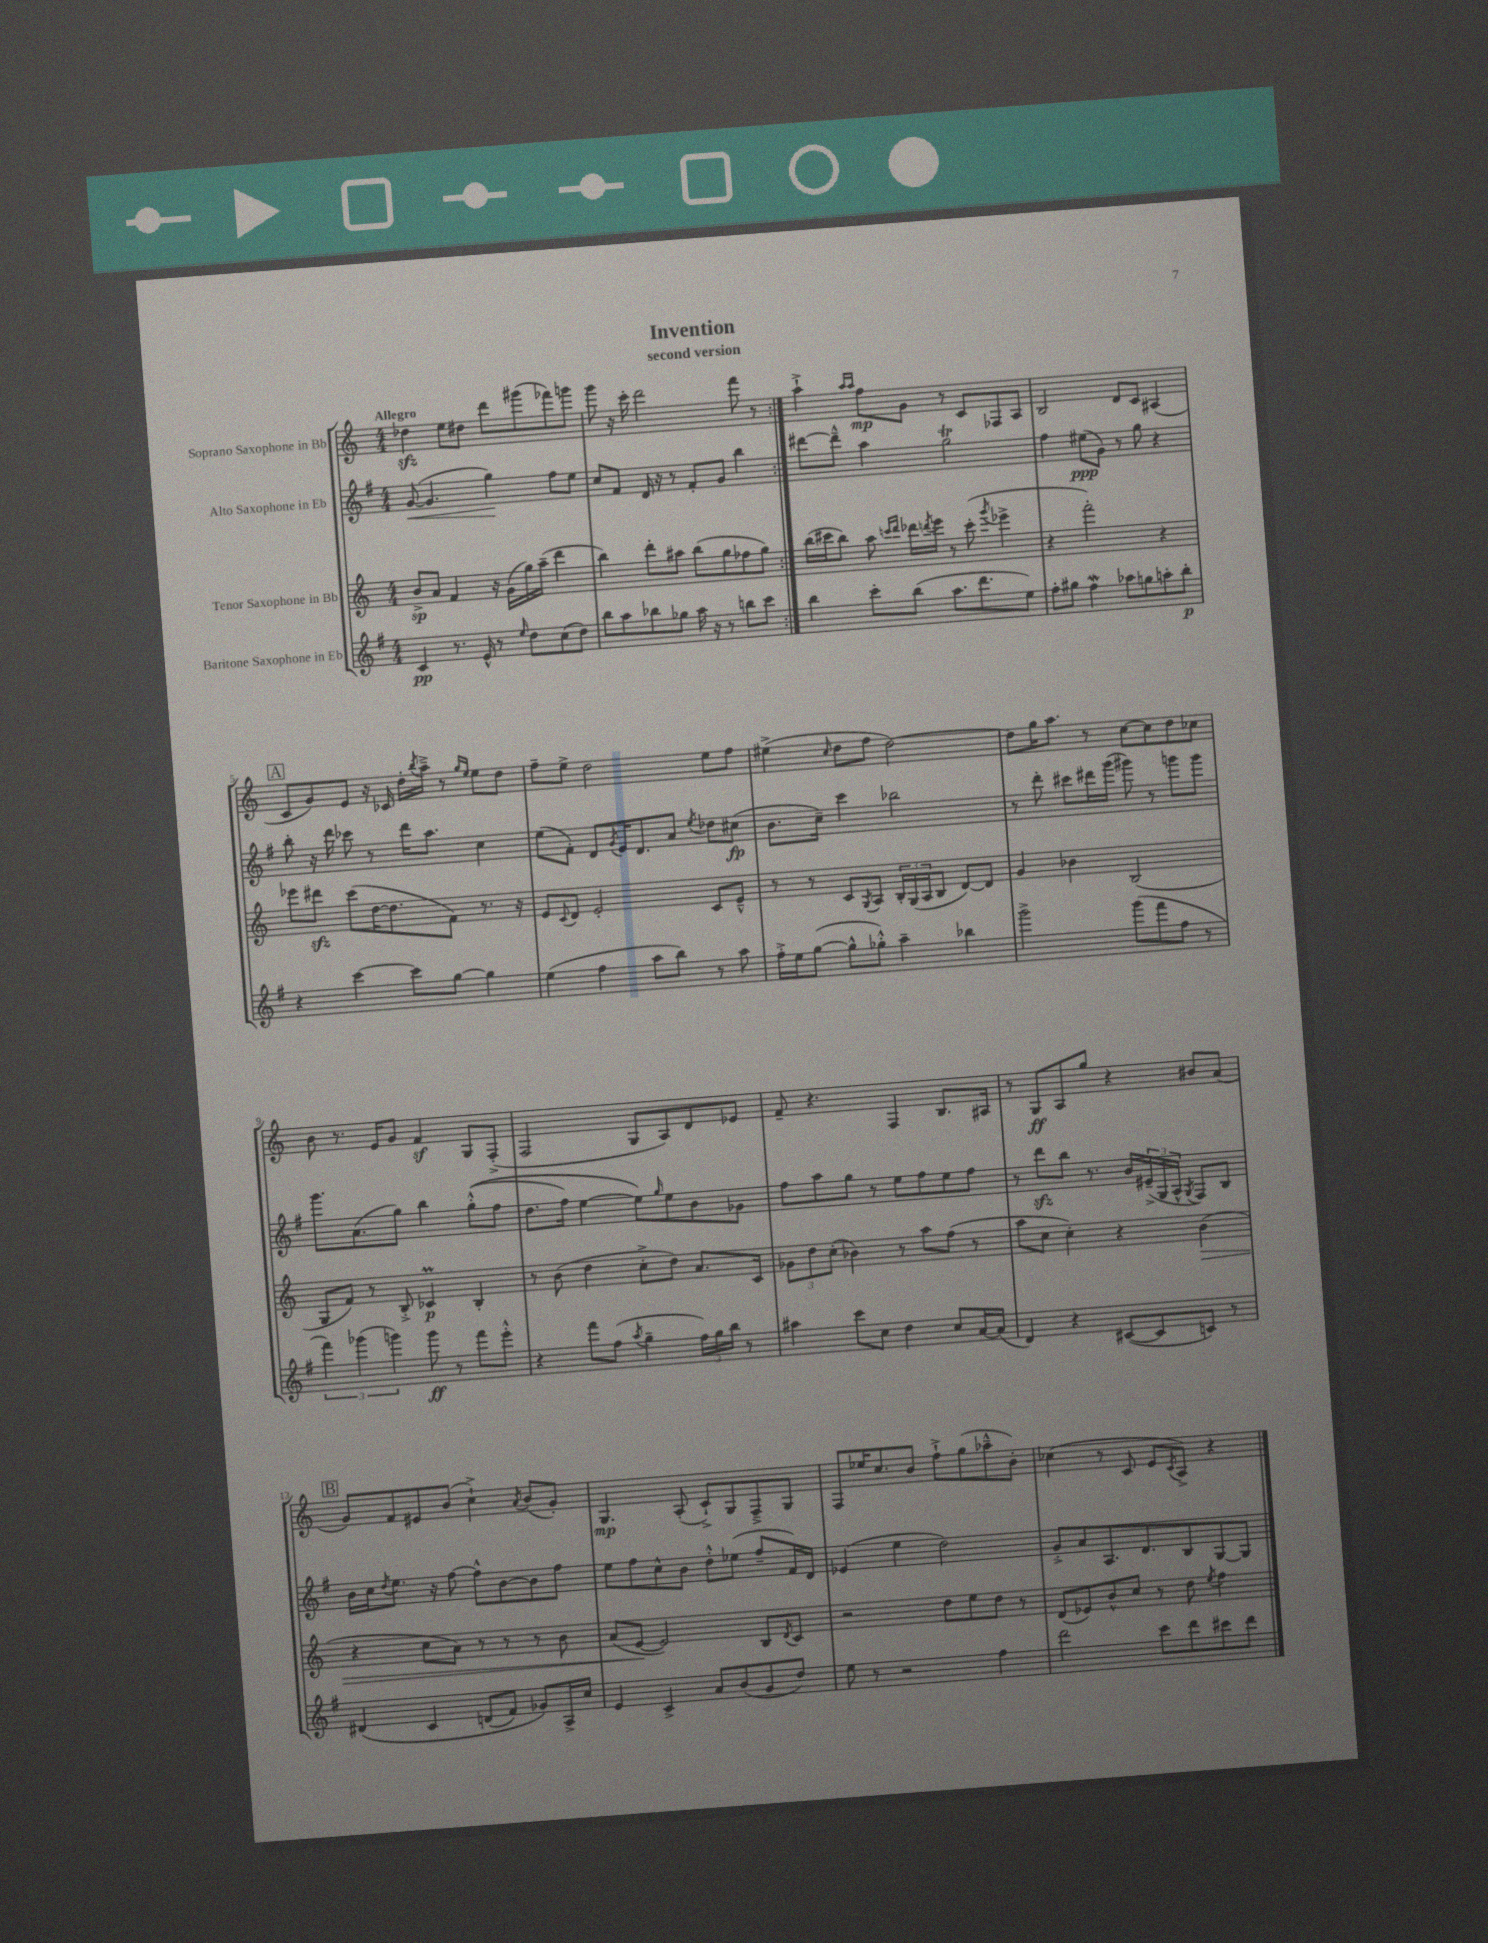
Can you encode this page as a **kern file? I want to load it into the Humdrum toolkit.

**kern	**kern	**kern	**kern
*staff4	*staff3	*staff2	*staff1
*clefG2	*clefG2	*clefG2	*clefG2
*k[f#]	*k[]	*k[f#]	*k[]
*M4/4	*M4/4	*M4/4	*M4/4
4c/	8b^/L	([8g/	4dd-\
.	8a/J	4.g/]	.
8.r	4f/	.	8ee\L
.	.	.	8dd#\J
16e^^/	.	.	.
8r	16r	4gg\)	8ddd\L
.	(16g\LL	.	.
16qqee/	.	.	.
8dd\L	16gg\)	.	(8ggg#\
.	(16aa~\JJ	.	.
(8cc\	4ddd\	8ff#\L	8fff-\)
8dd\J)	.	8ee\J	8ggg\J
=	=	=	=
8bb\L	4bb\)	8cc/L	8ggg\
8aa\	.	8f#/J	16r
.	.	.	16ccc'\
8bb-\	8ddd'\L	16d/	2ddd\
.	.	16r	.
8gg-\J	8aa#\J	8r	.
16aa\	(8bb\L	8f#'/L	.
16r	.	.	.
8r	8gg\	8g/J	.
8bb\L	8ff-\	4bb\	8fff\
8ccc\J	8gg\J)	.	8r
=:|!	=:|!	=:|!	=:|!
4bb\	(16bb\LL	[8ddd#\L	4aa`^\
.	16ccc#\J	.	.
.	8bb\J)	8ddd#~^^\]J	.
.	.	.	16qqaa/LL
.	.	.	16qqaa/JJ
8ccc'\L	8aa\	4aa\	8ff\L
.	16qqccc/LL	.	.
.	16qqddd/JJ	.	.
(8bb\J	16ddd-\LL	.	8g\J
.	8qddd/	.	.
.	16eee\JJ	.	.
8.aa\L	8r	2gg\	8r
.	(8ccc'\	.	8c/L
8.ddd\	.	.	.
.	8qggg/	.	.
.	4eee-^\	.	8F-/
8ee\J)	.	.	8A/J
=	=	=	=
8ff#'\L	4r	4ff#\	2B/
8gg#\J	.	.	.
4ff#\	2fff'\)	(8ee#\L	.
.	.	8g\J)	.
8aa-\L	.	8r	8d/L
8gg\	.	8gg\	8c/J
8aa'\	4r	4r	(4A#/
8bb'\J	.	.	.
=	=	=	=
4r	8eee-\L	8bb'\	8c/L
.	8ddd#\J	16r	8g/)
.	.	16ddd\	.
[4ccc\	(8ccc\L	8ccc-\	8e/J
.	[16dd\K	8r	16r
.	8.dd\]	.	16c-/
8ccc\]L	.	16ddd\LK	16dd'\LL
.	.	.	8qbb/
.	.	8.aa\J	16aa~^\JJ
[8gg\J	8f\J)	.	8r
.	.	.	16qqgg/LL
.	.	.	16qqee/JJ
4gg\]	8.r	4cc\	8ee\L
.	.	.	8dd\J
.	16r	.	.
=	=	=	=
(4ee\	8e/L	(8ee\L	8ff~\L
.	8qqc/	.	.
.	8d/J	8f#'\J)	8ee^\J
4ff#\	2e'/	8d/L	2dd\
.	.	8qg/	.
.	.	16e/K	.
.	.	8.d/	.
8aa\L	.	.	.
8bb\J)	.	8a/J	.
.	.	8qee/	.
8r	8c/L	8dd-\L	8ee\L
8aa\	8e~^^/J	(8cc#\J	8ff\J
=	=	=	=
16ff#'^\LL	8r	8.b\L	(4ee#^\
16ee\J	.	.	.
([8gg\J	8r	.	.
.	.	16cc~\Jk)	.
.	.	.	16qqcc/
8gg^^\]L	8c/L	4ccc\	8dd\L
.	8qG/	.	.
8gg-'^^\J)	8A/J	.	8ff\J
4aa~\	24B'/LL	2bb-\	[2dd\)
.	(24G/	.	.
.	24A/J	.	.
.	8B/J	.	.
4bb-\	[8d/L)	.	.
.	8d/]J	.	.
=	=	=	=
2ggg^\	4g/	8r	8dd\]L
.	.	8ddd'\	16gg\K
.	.	.	8.aa\J
.	4b-\	8ccc#\L	.
.	.	16ddd#\L	8r
.	.	(16ggg\JJ	.
(8ggg\L	(2B/	8ggg#\)	[8cc\L
8fff#\	.	8r	8cc\]
8ff#\J	.	8ggg\L	8dd\
8r	.	8ggg\J	8cc-\J
=	=	=	=
6fff#\)	8G/L	8.ggg\L	8b\
.	8f/J)	.	8.r
(6ggg-\	.	.	.
.	.	(8.a\	.
.	8r	.	.
.	.	.	16e/LK
6ggg\)	.	.	.
.	8B'^/	8gg\J)	8g/J
8ggg\	4c-/	4bb\	4f/
8r	.	.	.
8fff#\L	4B'/	&((8gg'^^\L	8G/L
8eee'^^\J	.	8ff#\J	(8F'^/J
=	=	=	=
4r	8r	8.dd\L	2F/
.	(8b\	.	.
.	.	16ff#\Jk)	.
8fff#\L	4dd\	[4ee\	.
(8ff#\J	.	.	.
8qaa/	.	.	.
4gg~\	8cc'^\L	8ee\]L&)	8G/L
.	.	16qqgg/	.
.	8dd\J)	8ee\	8A/)
24ff#\LL)	8.a/L	8b\	8d/
24gg\	.	.	.
24bb\JJ	.	.	.
8r	.	8g-\J	8e-/J
.	16c/Jk	.	.
=	=	=	=
4aa#\	12g-\L	8ff#\L	8f~/
.	12dd\	.	.
.	.	8aa\	4.r
.	(12cc'\J	.	.
8ccc\L	4b-\)	8gg\J	.
8cc\J	.	8r	.
4dd\	8r	8ee\L	4F/
.	8aa\L	8ff#\	.
8cc/L	(8ff\J	8ee\	8.B/L
[16a/L	8r	8ff#\J	.
(16a/]JJ	.	.	16A#/Jk
=	=	=	=
4d/)	8aa\L	8r	8r
.	8cc\J	8ddd\L	8G/L
4r	4cc'\)	8bb\J	8A/
.	.	8.r	8gg/J
([8c#/L	4r	.	4r
.	.	16b/LL	.
8c#/]	.	(24e#~^/	.
.	.	24G/	.
.	.	24A^^/JJ	.
.	.	8qG/	.
8c/J)	(4b\	8F#/L)	8b#/L
8r	.	8B/J	(8a/J
=	=	=	=
&(4d#/	4r	16b\LL	8g/L)
.	.	16cc\J	.
.	.	8qdd/	.
.	.	8.ee\J	8f/
4c/	8cc\L	.	8e#/
.	.	16r	.
.	8a\J)	[8ff#\	(8b/J
(8d/L	8r	8ff#^^\]L	4cc`^\)
8f#/J)	8r	[8b\	.
.	.	.	8qa/
8g-/L&)	8r	8b\]	(8b/L
16A^/L	8b\	8ff#\J	8g'/J)
16cc/JJ	.	.	.
=	=	=	=
4e/	(8a/L	8ee\L	4.G/
.	[8e/J	8ff#\	.
4c^/	2e/])	8cc^^\	.
.	.	8b\J	(8A'/
8a/L	.	8dd'^^\L	8c`^/L)
(8b/	.	(8ee-\J	8G/
8g/	8B/L	8ff#~/L	8F~^/
.	8qd/	.	.
8dd/J)	8c/J	16f#/L)	8G/J
.	.	16d/JJ	.
=	=	=	=
8ee\	2r	(4e-/	8F/L
8r	.	.	16ee-/K
.	.	.	8.cc/
2r	.	4ee\	.
.	.	.	8b/J
.	8dd\L	2dd\)	8ff`^\L
.	8ee\	.	(8gg\
4ff#\	8dd\J	.	8aa-~^^\
.	8r	.	8b'\J)
=	=	=	=
2ddd\	(8d/L	8g'^/L	(4cc-\
.	8e-/)	8a/	.
.	8b^^/	8.A/	8r
.	8cc/J	.	8c/
.	.	8.d/	.
8ccc\L	8r	.	8e/L
.	.	.	8qc/
8ddd\	8dd\	8B/	8A^/J)
.	8qee/	.	.
8ccc#\	4ff\	[8G/	4r
8ddd\J	.	8G/]J	.
==	==	==	==
*-	*-	*-	*-
